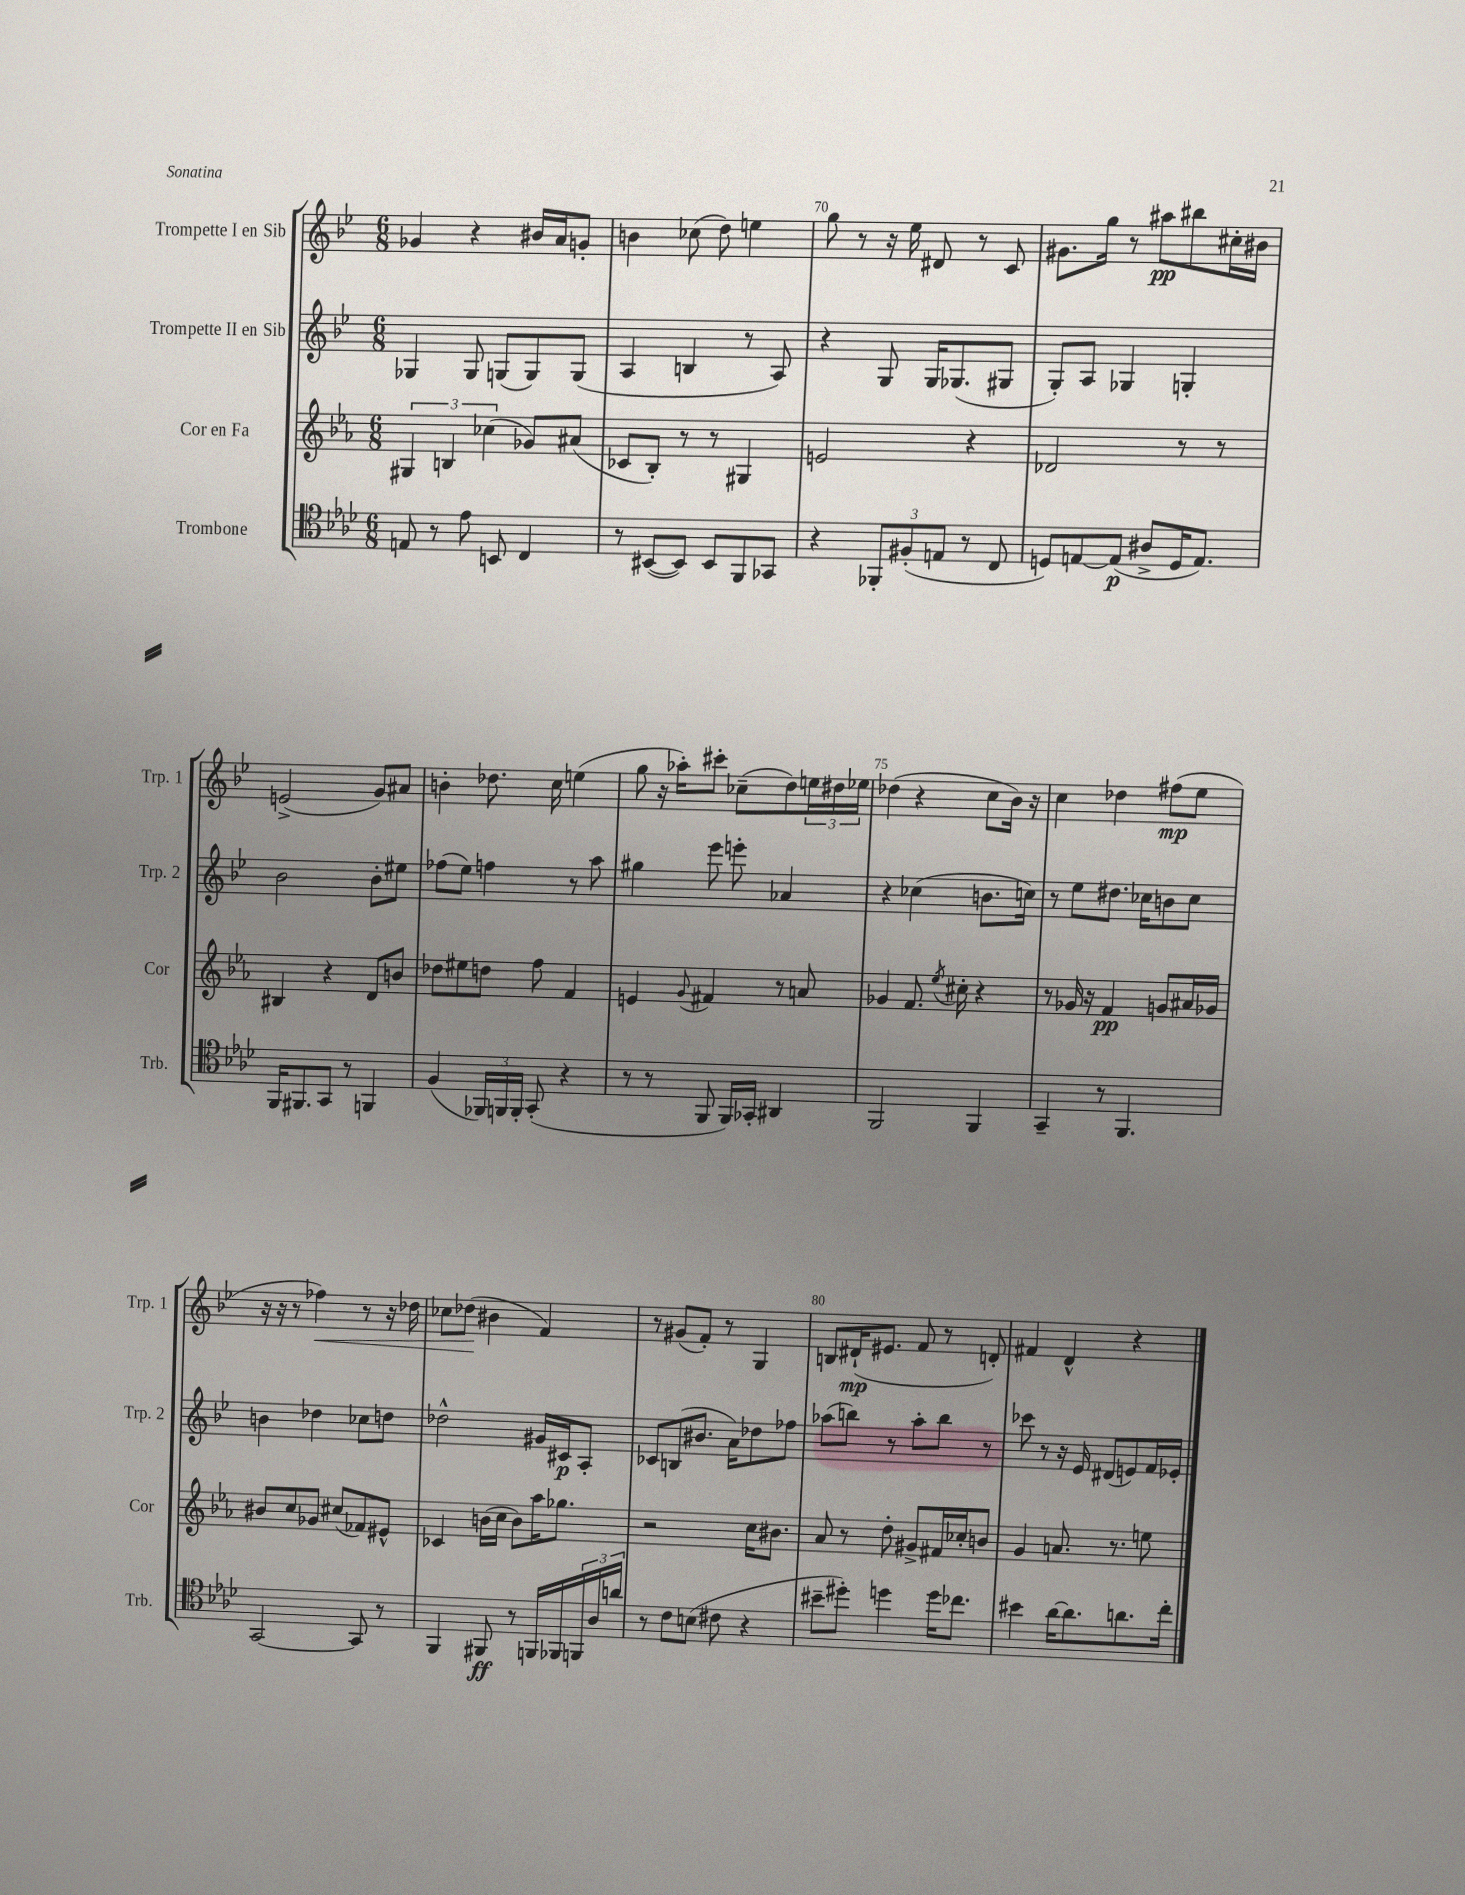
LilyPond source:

<<
\new StaffGroup <<
\new Staff = "s0" \with { instrumentName = "Trompette I en Sib" shortInstrumentName = "Trp. 1" } {
    \clef treble \key bes \major \numericTimeSignature \time 6/8
    ges'4 r4 bis'16 a'16 g'8-. |
    b'4 ces''8( d''8) e''4 |
    g''8 r8 r16 ees''16 dis'8 r8 c'8 |
    gis'8. g''16 r8 ais''8\pp bis''8 cis''16-. bis'16 |
    e'2->( g'8) ais'8 |
    b'4-. des''8. c''16 e''4( |
    g''8 r16 aes''16-.) cis'''8-. ces''8--( d''8) \tuplet 3/2 { e''16 dis''16 ees''16 } |
    des''4( r4 c''8 bes'16) r16 |
    c''4 des''4 fis''8\mp( ees''8 |
    r16 r16 r8 fes''4\<) r8 r16 des''16 |
    ces''8 des''8\!( bis'4 f'4) |
    r8 gis'8( f'8-.) r8 g4 |
    b8 dis'16-!\mp( eis'8. f'8 r8 d'8-.) |
    fis'4 d'4-^ r4 \bar "|." |
}
\new Staff = "s1" \with { instrumentName = "Trompette II en Sib" shortInstrumentName = "Trp. 2" } {
    \clef treble \key bes \major \numericTimeSignature \time 6/8
    ges4 ges8 g8( g8) g8( |
    a4 b4 r8 a8) |
    r4 g8 g16 ges8.( gis8 |
    g8-.) a8 ges4 g4-. |
    bes'2 bes'8-. eis''8 |
    fes''8( ees''8) f''4 r8 a''8 |
    gis''4 ees'''8 e'''8-. aes'4 |
    r4 ces''4( b'8. c''16) |
    r8 ees''8 dis''8. ces''16 b'8 ces''8 |
    b'4 des''4 ces''8 d''8 |
    des''2-^ gis'16 cis'16\p a8-. |
    ces'8 b8( bis'8. a'16) des''8 fes''8 |
    aes''8( b''8) r8 aes''8-. b''8 r8 |
    ces'''8 r8 r16 ees'16 dis'8( e'8) f'16 ees'16-. \bar "|." |
}
\new Staff = "s2" \with { instrumentName = "Cor en Fa" shortInstrumentName = "Cor" } {
    \clef treble \key ees \major \numericTimeSignature \time 6/8
    \tuplet 3/2 { gis4 b4 ces''4( } ges'8) ais'8( |
    ces'8 bes8-.) r8 r8 gis4 |
    e'2 r4 |
    des'2 r8 r8 |
    bis4 r4 d'8 b'8 |
    des''8 eis''8 d''8 f''8 f'4 |
    e'4 \appoggiatura { g'8 } fis'4 r8 a'8 |
    ges'4 f'8. \acciaccatura { ees''8 } cis''16-. r4 |
    r8 ges'16 r16 f'4\pp g'8 ais'16 ges'16 |
    bis'8 c''8 ges'8 cis''8( fes'8) eis'8-^ |
    ces'4 b'16( c''16 b'8) aes''16 ges''8. |
    r2 c''16 bis'8. |
    aes'8 r8 d''8-. gis'8-> fis'16 ces''16-. b'8 |
    g'4 a'8. r8. e''8 \bar "|." |
}
\new Staff = "s3" \with { instrumentName = "Trombone" shortInstrumentName = "Trb." } {
    \clef tenor \key aes \major \numericTimeSignature \time 6/8
    e8 r8 ees'8 b,8 c4 |
    r8 bis,8~( bis,8) bis,8 f,8 ges,8 |
    r4 \tuplet 3/2 { fes,8-. fis8-.( e8 } r8 c8 |
    d8) e8~ e8\p( ais8-> d16 e8.) |
    f,16 fis,8. g,8 r8 f,4 |
    f4( \tuplet 3/2 { fes,16) f,16 f,16-. } g,8-.( r4 |
    r8 r8 f,8 f,16) ges,16-. ais,4 |
    f,2 f,4 |
    g,4-- r8 f,4. |
    g,2~ g,8 r8 |
    f,4 fis,8\ff r8 f,16 fes,16 \tuplet 3/2 { f,16 aes16 a'16 } |
    r8 c'8 b8( cis'8 r4 |
    bis'8-- dis''8-.) d''4 d''16 ces''8. |
    bis'4 aes'16~ aes'8. a'8. c''16-. \bar "|." |
}
>>
>>
\layout { \context { \Score currentBarNumber = #68 \override BarNumber.break-visibility = ##(#f #t #t) barNumberVisibility = #(every-nth-bar-number-visible 5) } }
